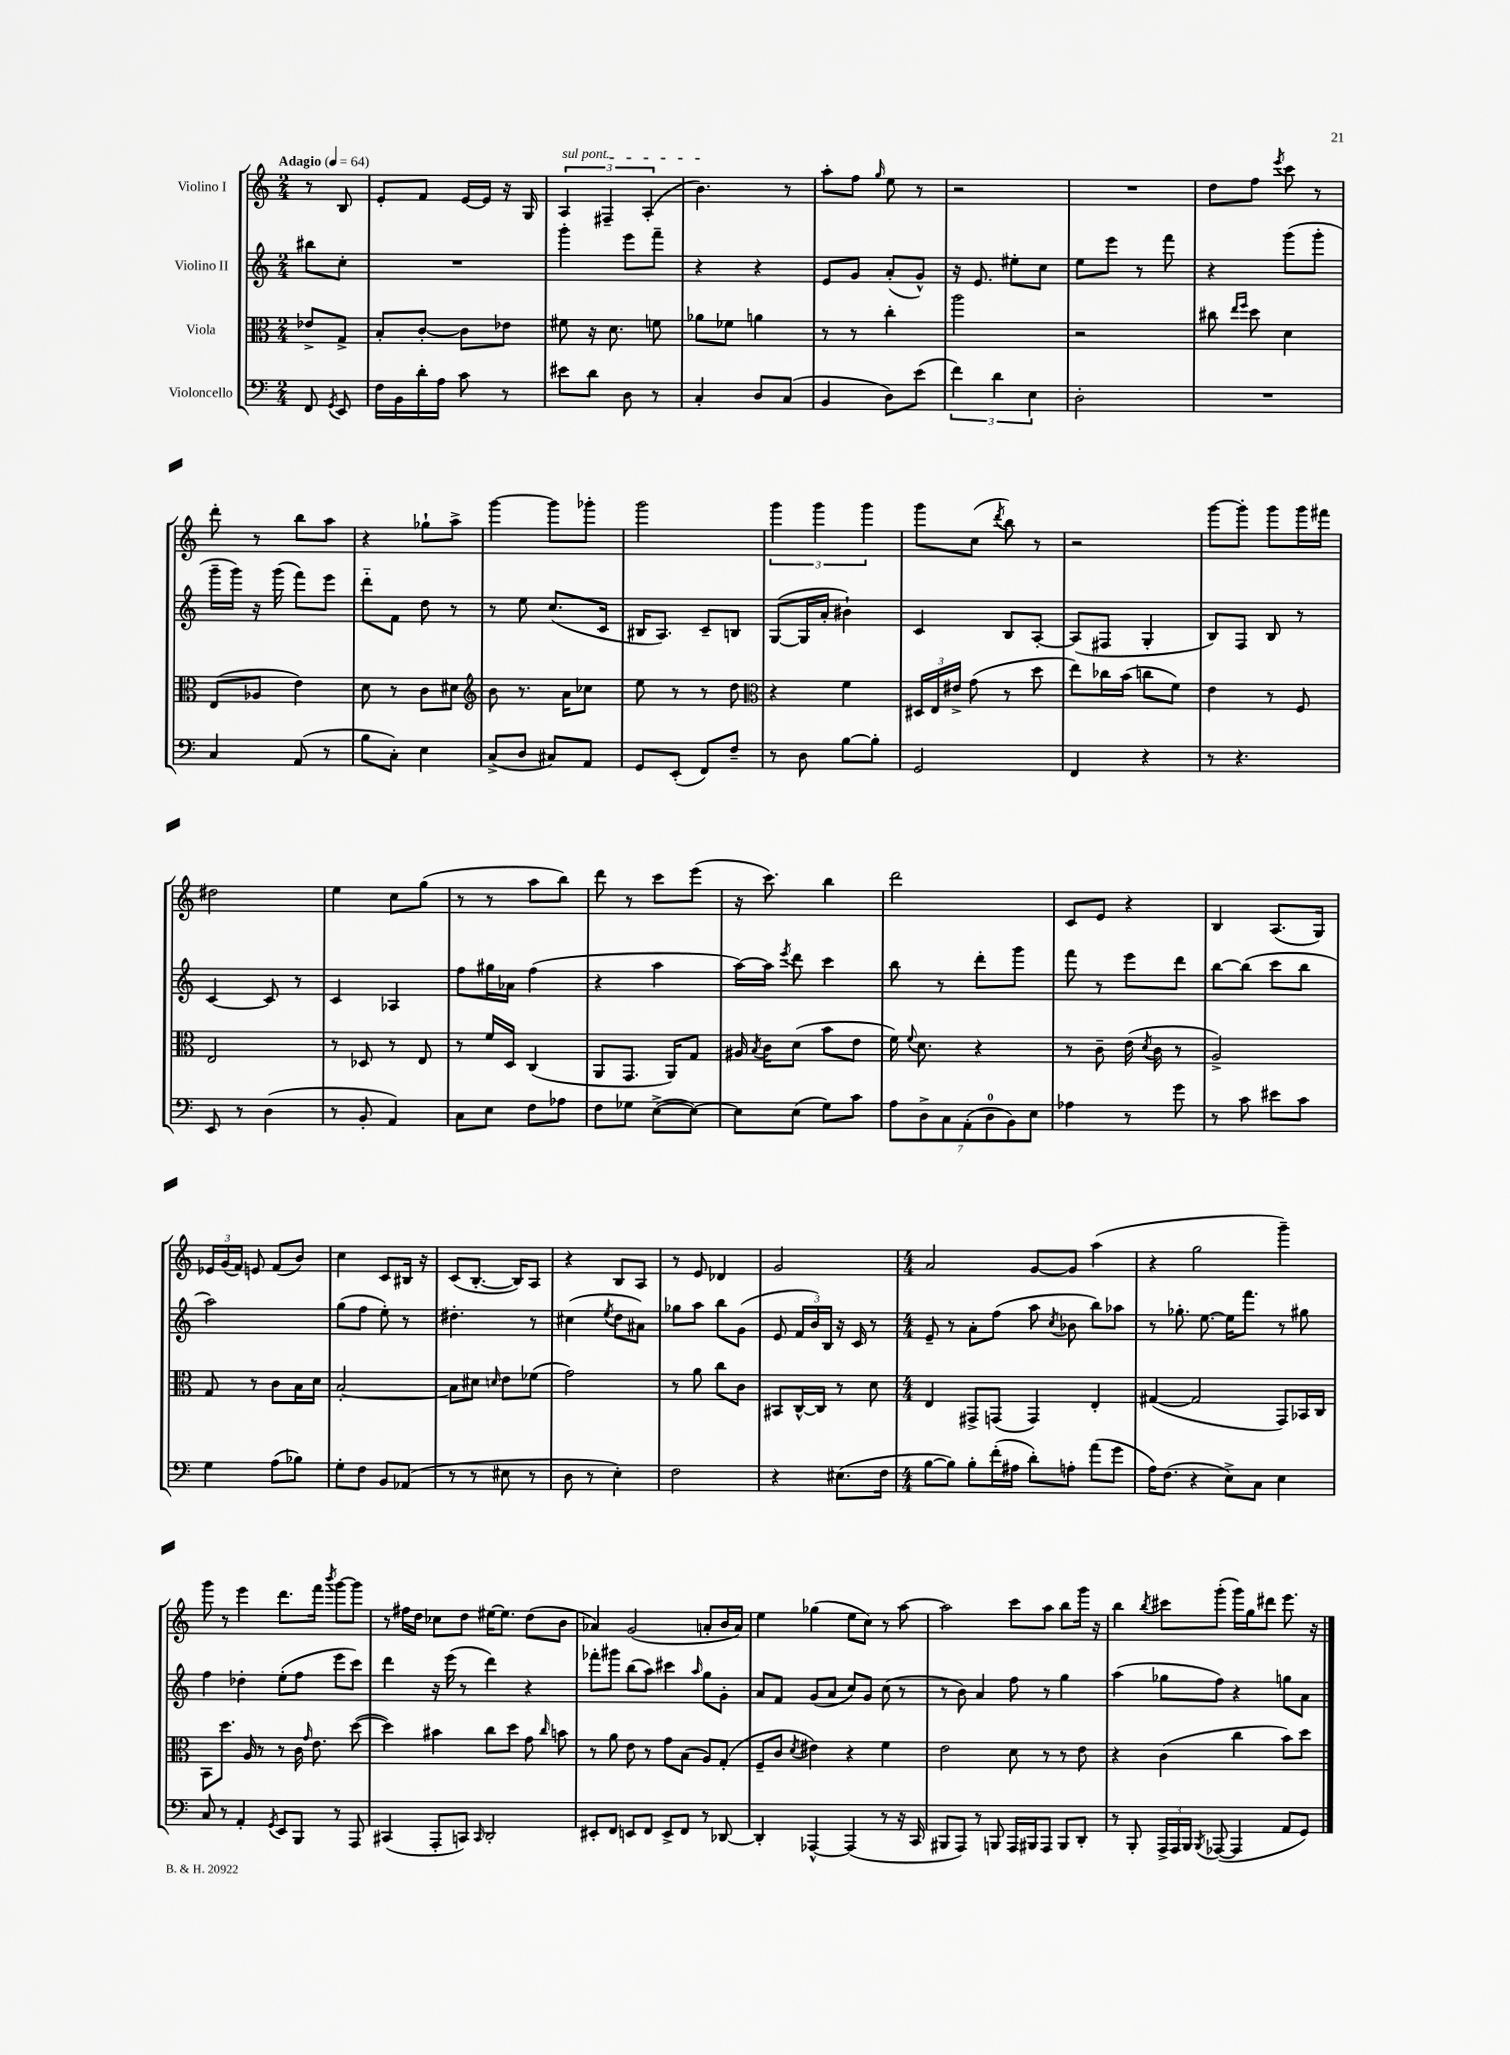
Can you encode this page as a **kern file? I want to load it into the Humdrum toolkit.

**kern	**kern	**kern	**kern
*staff4	*staff3	*staff2	*staff1
*clefF4	*clefC3	*clefG2	*clefG2
*k[]	*k[]	*k[]	*k[]
*M2/4	*M2/4	*M2/4	*M2/4
*MM64	*MM64	*MM64	*MM64
8FF	8e-^	8bb#	8r
8qGG	.	.	.
8EE	8G^	8cc'	8B
=	=	=	=
16F	8B'	2r	8e'
16BB	.	.	.
16d'	[8c'	.	8f
16A	.	.	.
8c	8c]	.	[16e
.	.	.	16e]
8r	8e-	.	16r
.	.	.	16G
=	=	=	=
8e#	8f#	4ggg'	6A
8d	16r	.	.
.	.	.	6F#~
.	8.d	.	.
8D	.	8eee	.
.	.	.	(6A'
8r	8f	8fff~	.
=	=	=	=
4C'	8a-	4r	4.b)
.	8f-	.	.
8D	4a	4r	.
(8C	.	.	8r
=	=	=	=
4BB	8r	8e	8aa'
.	8r	8g	8ff
.	.	.	16qqgg
8D)	4cc'	(8a'	8ee
(8e	.	8g^^)	8r
=	=	=	=
6f)	2aa	16r	2r
.	.	8.e	.
6d	.	.	.
.	.	8ee#'	.
6E	.	.	.
.	.	8cc	.
=	=	=	=
2D'	2r	8ee	2r
.	.	8eee	.
.	.	8r	.
.	.	8fff	.
=	=	=	=
2r	8cc#	4r	8dd
.	16qqee	.	.
.	16qqff	.	.
.	8dd	.	8ff
.	.	.	8qeee
.	4d	(8ggg	8ccc
.	.	8ggg'	8r
=	=	=	=
4C	(8E	16ggg~	8ddd'
.	.	16ggg)	.
.	8A-	16r	8r
.	.	(16ggg	.
(8AA	4e)	8fff)	8bb
8r	.	8eee	8aa
=	=	=	=
8B	8d	8ddd'~	4r
8C')	8r	8f	.
4E	8c	8dd	8gg-`
.	8d#	8r	8aa^
=	=	=	=
*	*clefG2	*	*
(8C^	8b	8r	[4ggg
8D	8.r	8ee	.
8C#)	.	(8.cc	8ggg]
.	16a	.	.
8AA	8cc-	.	8ggg-'
.	.	16c	.
=	=	=	=
8GG	8ee	16B#	2ggg
.	.	8.A)	.
(8EE'	8r	.	.
8FF)	8r	8c~	.
8F~	8dd	8B	.
=	=	=	=
*	*clefC3	*	*
8r	4r	([8G	6ggg
8D	.	16G]	.
.	.	.	6ggg
.	.	16a'	.
[8B	4f	4b#`)	.
.	.	.	6ggg
8B']	.	.	.
=	=	=	=
2GG	24D#	4c	8ggg
.	24E	.	.
.	24e#^	.	.
.	(8g	.	(8cc
.	.	.	8qddd
.	8r	8B	8bb)
.	8dd	[8A'	8r
=	=	=	=
4FF	8ee)	(8A]	2r
.	16cc-	8F#	.
.	(16b	.	.
4r	8cc	4G'	.
.	8f)	.	.
=	=	=	=
8r	4e	8B)	[8ggg
4.r	.	8F	8ggg']
.	8r	8B	8ggg
.	8F	8r	16ggg
.	.	.	16fff#
=	=	=	=
8EE	2E	[4c	2dd#
8r	.	.	.
(4D	.	8c]	.
.	.	8r	.
=	=	=	=
8r	8r	4c	4ee
8BB'	8D-	.	.
4AA)	8r	4A-	8cc
.	8E	.	(8gg
=	=	=	=
8C	8r	8ff	8r
8E	16f	16gg#	8r
.	16D	16a-	.
8F	(4C	(4ff	8aa
8A-	.	.	8bb)
=	=	=	=
8F	8AA	4r	8ddd
8G-	8.GG	.	8r
([8E^	.	4aa	8ccc
.	16AA)	.	.
8E_)	8G	.	(8eee
=	=	=	=
8E]	16A#	[16aa)	16r
.	8qB	.	.
.	16c	16aa]	8.ccc)
.	.	8qeee	.
(8E	(8d	8ddd	.
8G)	8b	4ccc	4bb
8c	8e	.	.
=	=	=	=
14A	16f)	8bb	2ddd
.	8qqf	.	.
.	8.d	.	.
14D^	.	.	.
.	.	8r	.
14C	.	.	.
(14AA'	.	.	.
.	4r	8ddd'	.
14D	.	.	.
14BB)	.	.	.
.	.	8ggg	.
14E	.	.	.
=	=	=	=
4A-	8r	8fff	8c
.	8c~	8r	8e
8r	(16e	8eee	4r
.	8qd	.	.
.	16c	.	.
8g	8r	8ddd	.
=	=	=	=
8r	2A^)	[8bb	4B
8c	.	(8bb]	.
8e#	.	8ccc	(8.A
8c	.	8bb	.
.	.	.	16G)
=	=	=	=
4G	8G	2aa)	24e-
.	.	.	(24g
.	.	.	24f)
.	8r	.	8e
(8A	8c	.	(8f
8B-)	16B	.	8b)
.	16d	.	.
=	=	=	=
8G'	[2B'	(8gg	4cc
8F	.	8ff	.
8BB	.	8ee')	8c
(8AA-	.	8r	16B#
.	.	.	16r
=	=	=	=
8r	8B]	4.dd#'	(8c
8r	8d#	.	[8.B'
.	16qqd	.	.
8E#	8e	.	.
.	.	.	16B])
8r	(8f-	8r	8A
=	=	=	=
8D	2g)	(4cc#	4r
8r	.	.	.
.	.	8qee	.
4E')	.	8dd	8B
.	.	8a#)	8A
=	=	=	=
2F	8r	8gg-	8r
.	8a	8aa	8e
.	8cc	8bb	4d-
.	8c	(8g	.
=	=	=	=
4r	8BB#	8e	2g
.	[16C^^	24f	.
.	.	24b)	.
.	16C]	.	.
.	.	24B	.
(8.E#	8r	16r	.
.	.	16c	.
.	8d	8r	.
16F	.	.	.
=	=	=	=
*M4/4	*M4/4	*M4/4	*M4/4
[8B	4E	8e~	2a
8B])	.	8r	.
8B'	8GG#^	8a'	.
(16f'	(8GG	(8ff	.
16A#	.	.	.
8d')	4GG)	8aa	[8g
.	.	8qcc	.
8A'	.	8b-	8g]
(8a	4E'	8bb)	(4aa
8g	.	8aa-	.
=	=	=	=
16A)	([4G#	8r	4r
(8.F	.	.	.
.	.	8.gg-'	.
4r	2G#]	.	2gg
.	.	[8.ee	.
8E^)	.	16ee]	.
.	.	8.fff	.
8C	.	.	.
4E	8GG)	8r	4ggg~)
.	16BB-	8gg#	.
.	16C	.	.
=	=	=	=
8C	8BB	4ff	8ggg
8r	8.dd	.	8r
4AA'	.	4dd-'	4eee
.	16A	.	.
.	8r	.	.
8qGG	.	.	.
8EE	8r	(8ee'	8.ddd
8BBB	16c	8ff	.
.	16qqg	.	.
.	8.e	.	16fff
.	.	.	8qbbb
8r	.	8eee	[8ggg
8AAA	([8dd	8ccc)	8ggg]
=	=	=	=
(4CC#	4dd])	4ddd	8r
.	.	.	16ff#
.	.	.	16dd
8AAA'	4b#	16r	8cc-
.	.	(16eee	.
8CC)	.	8r	8dd
16qqCC	.	.	.
2DD'	8cc	4ddd)	[16ee#
.	.	.	8.ee#]
.	8dd	.	.
.	8g	4r	(8dd
.	16qqcc	.	.
.	8b	.	8b
=	=	=	=
8EE#'	8r	8fff-'	4a-)
8FF	8a	8ggg#	.
8EE	8e	(8bb	(2g
8FF	8r	8aa)	.
8EE^	8g	4ccc#	.
8FF	(8B	.	.
.	.	16qqaa	.
8r	8A)	8gg	8a'
[8DD-	(8G'	8g'	16b
.	.	.	16a)
=	=	=	=
4DD-']	8F~	8a	4ee
.	8c	8f	.
.	8qd	.	.
[4AAA-^^	4e#)	(8g	(4gg-
.	.	8a	.
(4AAA-]	4r	8cc)	8ee
.	.	8g	8cc)
8r	4f	(8cc	8r
16r	.	8r	[8aa
16CC	.	.	.
=	=	=	=
8BBB#	2e	8r	2aa]
8AAA)	.	8b)	.
8r	.	4a	.
8BBB	.	.	.
16AAA	8d	8ff	8ccc
16BBB#	.	.	.
8AAA	8r	8r	8aa
8BBB#	8r	4gg	8bb
8DD'	8e	.	16ggg
.	.	.	16r
=	=	=	=
8r	4r	(4aa	4bb
8BBB'	.	.	.
.	.	.	8qbb
24AAA^	(4c	8gg-	8ccc#
24AAA	.	.	.
24BBB	.	.	.
8qBBB	.	.	.
([8AAA-	.	8ff)	(8ggg'
4AAA-]	4cc	4r	16ggg)
.	.	.	16gg
.	.	.	8ddd#
8AA	8b)	8gg	8.eee
8GG)	8dd	8a	.
.	.	.	16r
==	==	==	==
*-	*-	*-	*-
